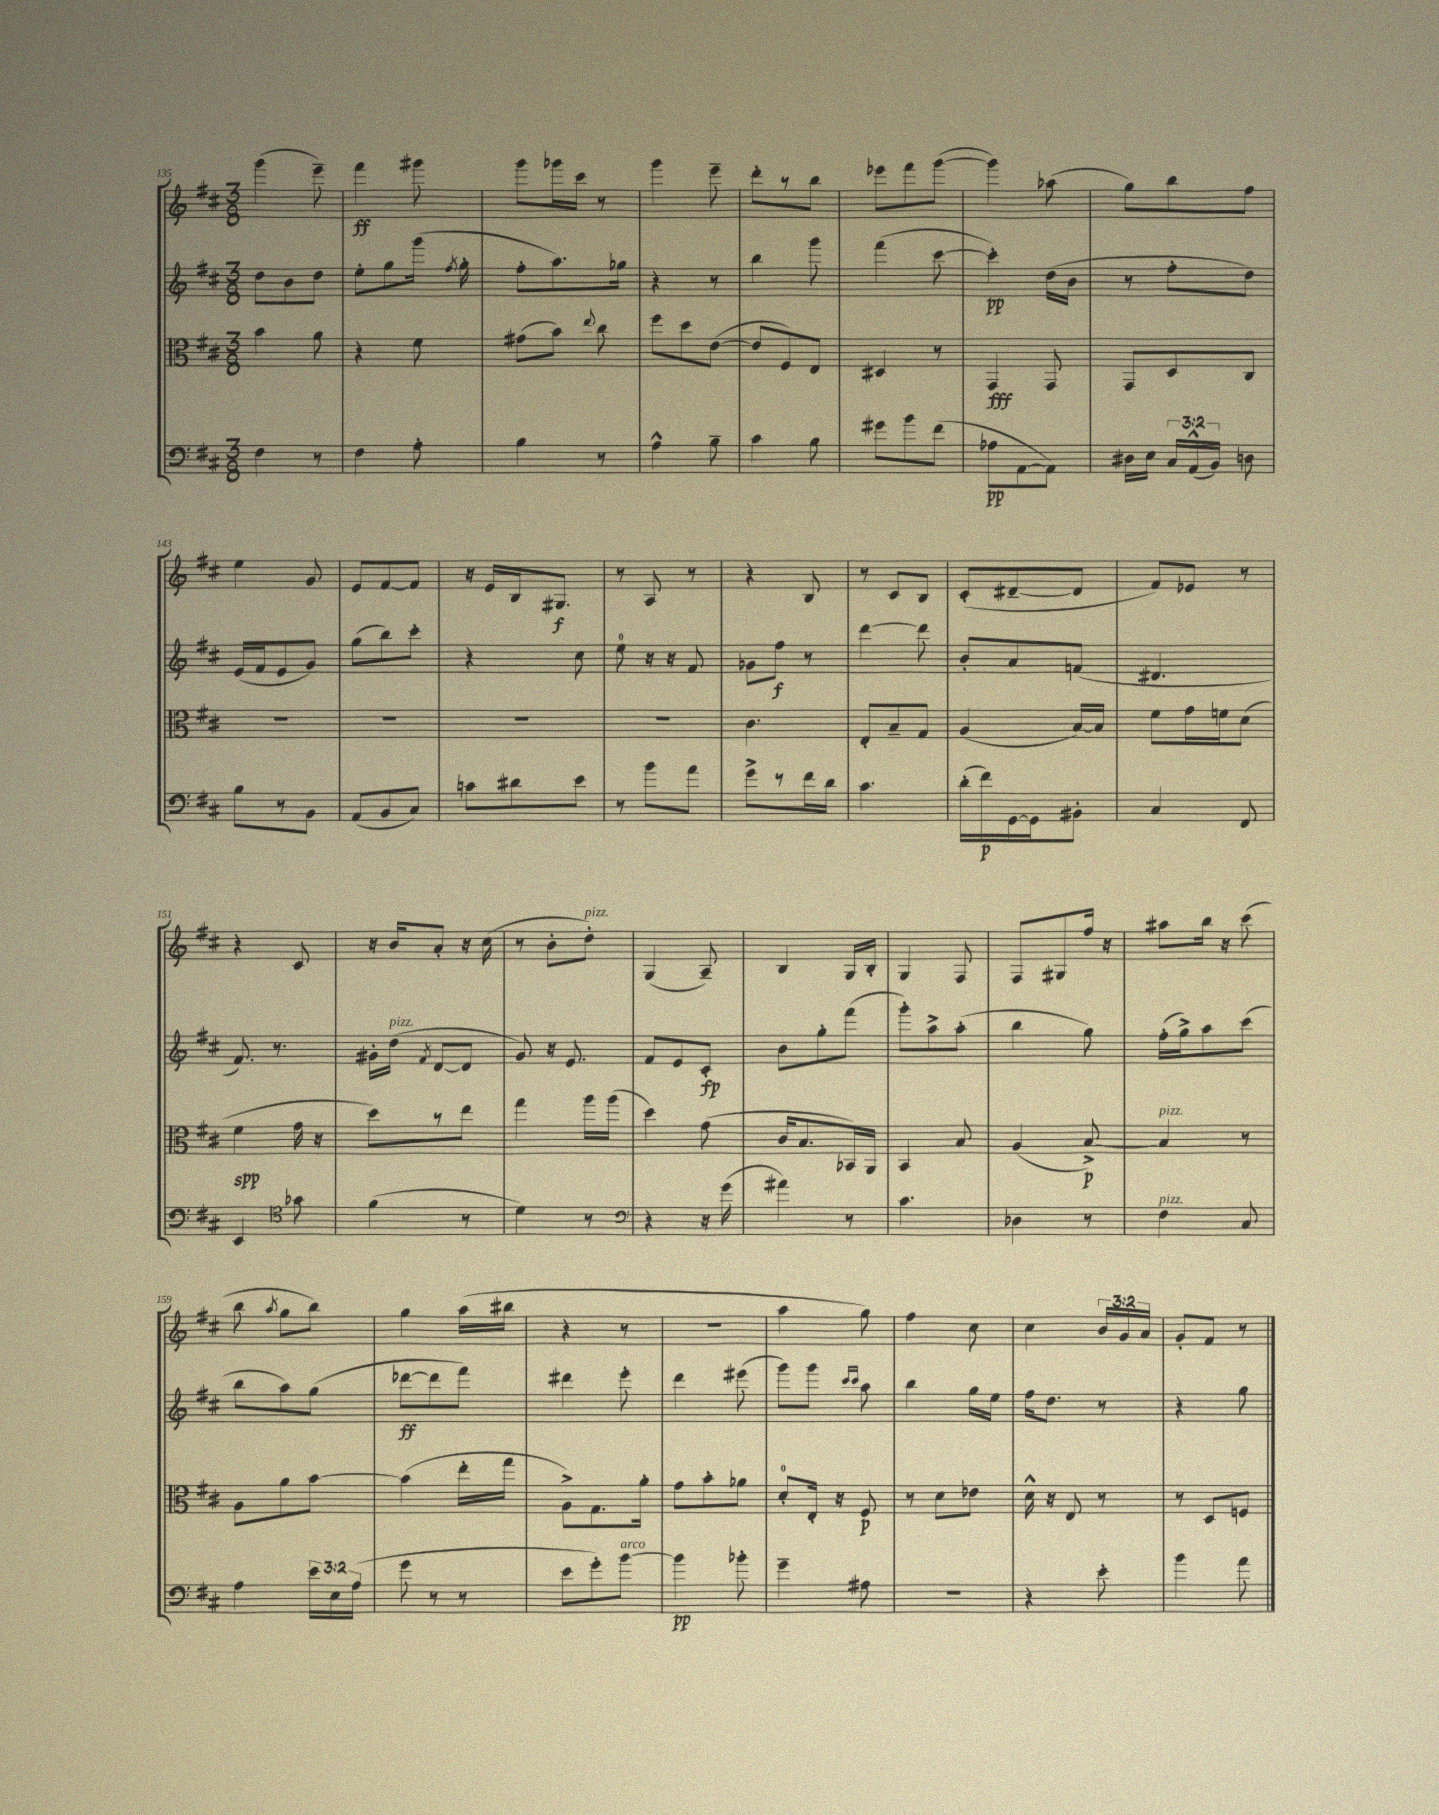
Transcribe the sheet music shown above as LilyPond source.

<<
\new StaffGroup <<
\new Staff = "s0" {
    \clef treble \key d \major \numericTimeSignature \time 3/8 \override Staff.TupletNumber.text = #tuplet-number::calc-fraction-text
    \autoBeamOff g'''4( e'''8--) |
    fis'''4\ff gis'''8 |
    g'''8[ ges'''16 cis'''16] r8 |
    g'''4 e'''8-- |
    d'''8[-. r8 b''8] |
    ees'''8[ fis'''8 g'''8]~( |
    g'''4) aes''8( |
    g''8[) b''8 fis''8] |
    e''4 g'8 |
    e'8[ fis'8~ fis'8] |
    r16 e'16[ b16 gis8.]\f |
    r8 a8 r8 |
    r4 b8 |
    r8 cis'8[ b8] |
    cis'8[-.( dis'8~-- dis'8] |
    fis'8[) ees'8] r8 |
    r4 cis'8 |
    r16 b'16[ a'8]-. r16 cis''16( |
    r8 b'8[-. d''8]-.^\markup { \italic "pizz." }) |
    g4( a8--) |
    b4 g16[ b16]-. |
    g4 fis8 |
    fis8[ gis8 fis''16] r16 |
    ais''8[ b''16] r16 cis'''8( |
    b''8 \acciaccatura { a''8 } g''8[ b''8]) |
    g''4 a''16[( bis''16] |
    r4 r8 |
    R4. |
    a''4 g''8) |
    fis''4 cis''8 |
    cis''4 \tuplet 3/2 { b'16[ g'16 a'16] } |
    g'8[-. fis'8] r8 \bar "|." |
}
\new Staff = "s1" {
    \clef treble \key d \major \numericTimeSignature \time 3/8
    \autoBeamOff d''8[ b'8 d''8] |
    e''8[-. g''8 g'''16]( \acciaccatura { fis''8 } g''16-. |
    fis''8[-. a''8.) ges''16] |
    r4 r8 |
    b''4 g'''8 |
    fis'''4( cis'''8~ |
    cis'''4-.\pp) d''16[( b'16] |
    r8 fis''8[-. d''8]) |
    e'16[( fis'16 e'8 g'8]) |
    g''8[( b''8) cis'''8]-. |
    r4 cis''8 |
    e''8-0 r16 r16 fis'8 |
    ges'8[ fis''8]\f r8 |
    d'''4~ d'''8 |
    b'8[-. a'8 f'8]( |
    dis'4. |
    fis'8.) r8. |
    gis'16[-. d''16]^\markup { \italic "pizz." }( \acciaccatura { fis'8 } d'8[~ d'8] |
    g'8) r16 e'8. |
    fis'8[ e'8 cis'8]-.\fp |
    b'8[ g''8-. fis'''8]( |
    g'''8[-.) a''8-> a''8]-.( |
    b''4 g''8) |
    fis''16[-.( g''16->) a''8 cis'''8]( |
    b''8[ a''8) g''8]( |
    des'''8[~\ff des'''8 fis'''8]) |
    dis'''4 e'''8-. |
    d'''4 eis'''8( |
    g'''8[) g'''8] \grace { cis'''16[ cis'''16] } a''8 |
    b''4 g''16[ e''16] |
    fis''16[ d''8.] r8 |
    r4 g''8 \bar "|." |
}
\new Staff = "s2" {
    \clef alto \key d \major \numericTimeSignature \time 3/8
    \autoBeamOff b'4 a'8 |
    r4 fis'8 |
    gis'8[( b'8]) \appoggiatura { e''8 } cis''8 |
    fis''8[ d''8 e'8]~( |
    e'8[ fis8) e8] |
    dis4 r8 |
    g,4\fff g,8 |
    g,8[ d8 cis8] |
    R4. |
    R4. |
    R4. |
    R4. |
    cis'4. |
    e8[-. b8-- g8] |
    a4( b16[~) b16] |
    fis'8[ g'16 f'16 d'8]( |
    fis'4\spp g'16 r16 |
    d''8[) r8 e''8] |
    g''4 a''16[ a''16]( |
    d''4) g'8( |
    cis'16[ b8. bes,16) a,16] |
    b,4 b8 |
    a4( b8~->\p) |
    b4^\markup { \italic "pizz." } r8 |
    a8[ a'8 b'8]~ |
    b'4( e''16[-. g''16] |
    a8[->) g8. a'16]-. |
    g'8[ b'8-. aes'8] |
    d'8[-0-. e16]-. r16 fis8\p |
    r8 d'8[ ees'8] |
    d'16-^ r16 e8 r8 |
    r8 d8[ f8] \bar "|." |
}
\new Staff = "s3" {
    \clef bass \key d \major \numericTimeSignature \time 3/8 \override Staff.TupletNumber.text = #tuplet-number::calc-fraction-text
    \autoBeamOff fis4 r8 |
    fis4 a8-. |
    b4 r8 |
    a4-^ b8-- |
    cis'4 b8 |
    gis'8[ b'8 fis'8]( |
    aes8[\pp a,8~ a,8]) |
    dis16[ e16] \tuplet 3/2 { cis16[ a,16-^( b,16]) } d8 |
    b8[ r8 b,8] |
    a,8[( b,8 cis8]) |
    c'8[ dis'8 e'8] |
    r8 b'8[ a'8] |
    g'8[-> r8 fis'16 d'16] |
    cis'4. |
    d'16[-.( fis'16\p) g,16~ g,16 bis,8]-. |
    cis4 fis,8 |
    e,4 \clef tenor ges'8 |
    fis'4( r8 |
    d'4) r8 |
    \clef bass r4 r16 g'16( |
    ais'4) r8 |
    cis'4. |
    des4 r8 |
    fis4^\markup { \italic "pizz." } cis8 |
    a4 \tuplet 3/2 { e'16[ e16 a16]( } |
    g'8 r8 r8 |
    e'8[ g'8-.) b'8]~^\markup { \italic "arco" } |
    b'4\pp bes'8-. |
    g'4-- ais8 |
    R4. |
    r4 e'8-. |
    b'4 a'8 \bar "|." |
}
>>
>>
\layout { \context { \Score currentBarNumber = #135 } }
